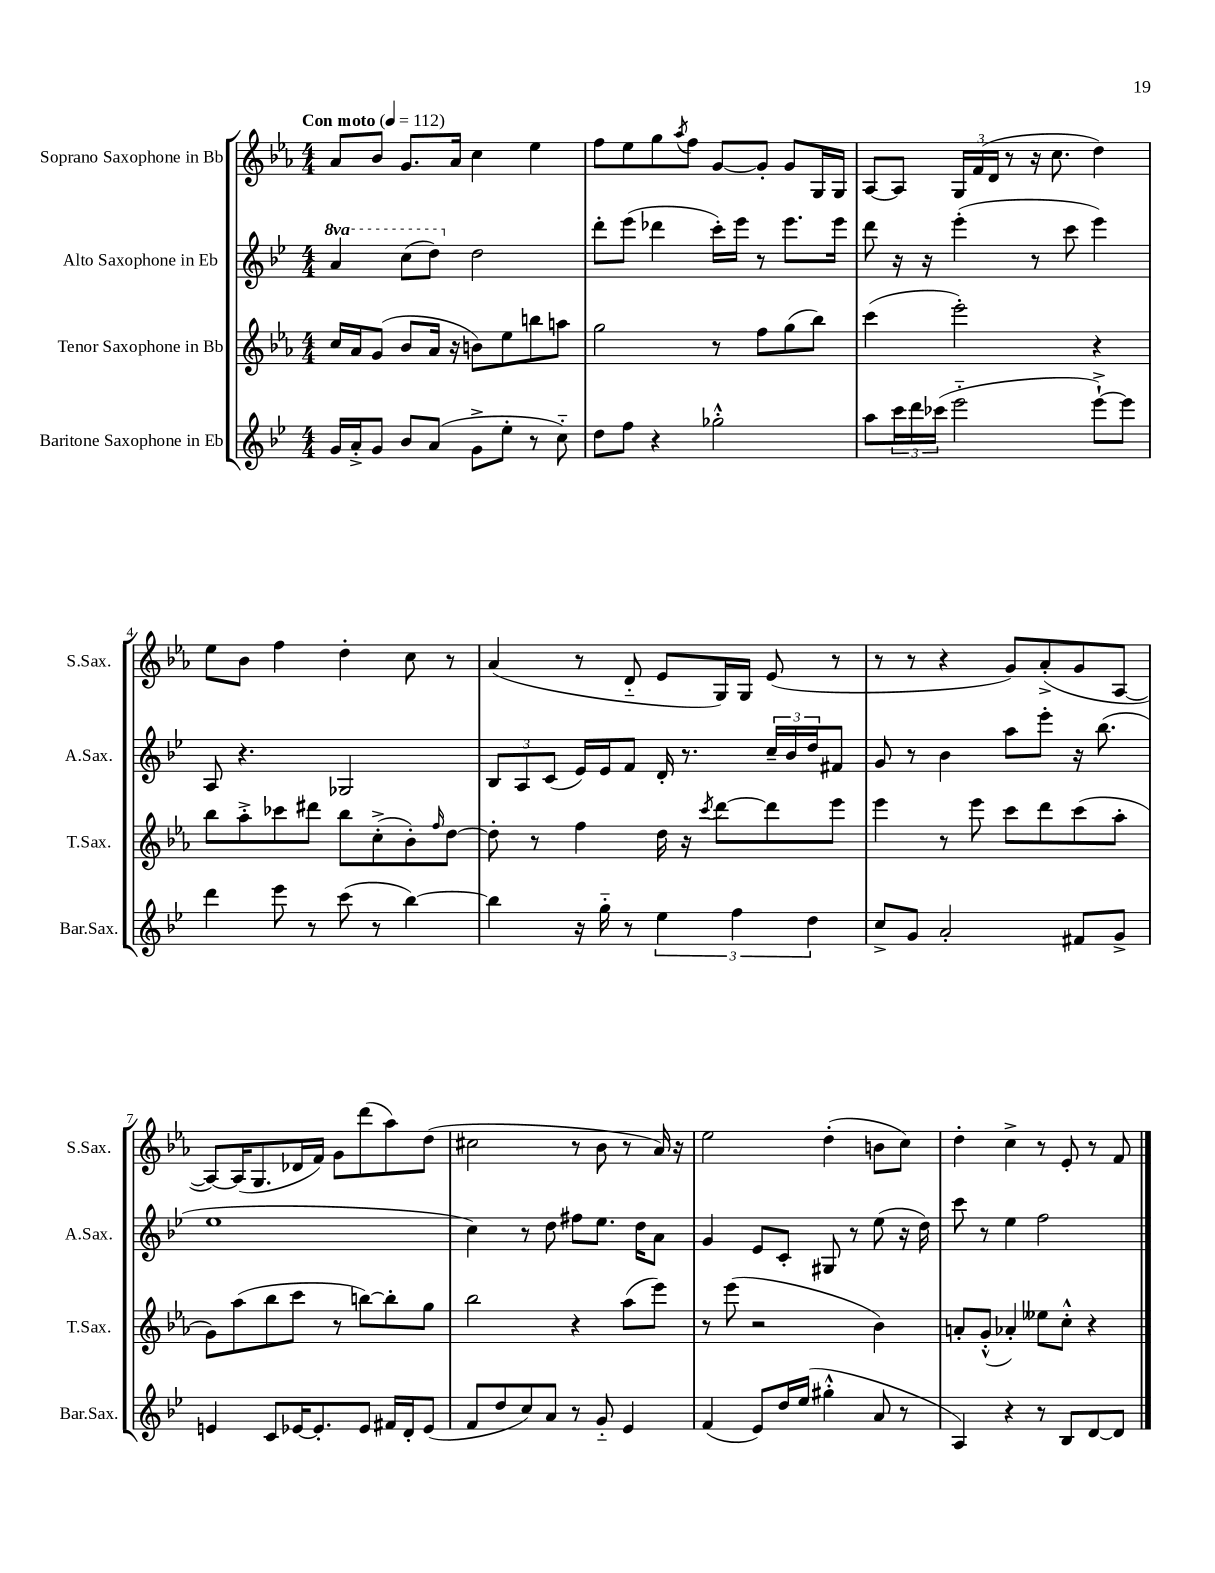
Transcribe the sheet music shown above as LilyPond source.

<<
\new StaffGroup <<
\new Staff = "s0" \with { instrumentName = "Soprano Saxophone in Bb" shortInstrumentName = "S.Sax." } {
    \clef treble \key ees \major \numericTimeSignature \time 4/4 \tempo "Con moto" 4 = 112
    aes'8 bes'8 g'8. aes'16 c''4 ees''4 |
    f''8 ees''8 g''8 \acciaccatura { aes''8 } f''8 g'8~ g'8-. g'8 g16 g16 |
    aes8~ aes8 \tuplet 3/2 { g16 f'16( d'16 } r8 r16 c''8. d''4) |
    ees''8 bes'8 f''4 d''4-. c''8 r8 |
    aes'4( r8 d'8-_ ees'8 g16) g16 ees'8( r8 |
    r8 r8 r4 g'8) aes'8-.->( g'8 aes8~ |
    aes8~) aes16( g8. des'16 f'16) g'8 d'''8( aes''8) d''8( |
    cis''2 r8 bes'8 r8 aes'16) r16 |
    ees''2 d''4-.( b'8 c''8) |
    d''4-. c''4-> r8 ees'8-. r8 f'8 \bar "|." |
}
\new Staff = "s1" \with { instrumentName = "Alto Saxophone in Eb" shortInstrumentName = "A.Sax." } {
    \clef treble \key bes \major \numericTimeSignature \time 4/4 \set Staff.ottavationMarkups = #ottavation-simple-ordinals
    \ottava #1 a''4 c'''8( d'''8) \ottava #0 d''2 |
    d'''8-. ees'''8( des'''4 c'''16-.) ees'''16 r8 ees'''8. ees'''16 |
    d'''8 r16 r16 ees'''4-.( r8 c'''8 ees'''4) |
    a8 r4. ges2 |
    \tuplet 3/2 { bes8 a8 c'8( } ees'16) ees'16 f'8 d'16-. r8. \tuplet 3/2 { c''16-- bes'16 d''16 } fis'8 |
    g'8 r8 bes'4 a''8 ees'''8-. r16 bes''8.( |
    ees''1 |
    c''4) r8 d''8 fis''8 ees''8. d''16 a'8 |
    g'4 ees'8 c'8-. gis8 r8 ees''8( r16 d''16) |
    c'''8 r8 ees''4 f''2 \bar "|." |
}
\new Staff = "s2" \with { instrumentName = "Tenor Saxophone in Bb" shortInstrumentName = "T.Sax." } {
    \clef treble \key ees \major \numericTimeSignature \time 4/4
    c''16 aes'16 g'8( bes'8 aes'16 r16 b'8) ees''8 b''8 a''8 |
    g''2 r8 f''8 g''8( bes''8) |
    c'''4( ees'''2-.) r4 |
    bes''8 aes''8-.-> ces'''8 dis'''8 bes''8 c''8-.->( bes'8-.) \grace { f''16 } d''8~ |
    d''8-. r8 f''4 d''16 r16 \acciaccatura { c'''8 } d'''8~ d'''8 ees'''8 |
    ees'''4 r8 ees'''8 c'''8 d'''8 c'''8( aes''8-. |
    g'8) aes''8( bes''8 c'''8 r8 b''8~) b''8-. g''8 |
    bes''2 r4 aes''8( ees'''8) |
    r8 ees'''8( r2 bes'4) |
    a'8-. g'8-.-^( aes'4-.) eeses''8 c''8-.-^ r4 \bar "|." |
}
\new Staff = "s3" \with { instrumentName = "Baritone Saxophone in Eb" shortInstrumentName = "Bar.Sax." } {
    \clef treble \key bes \major \numericTimeSignature \time 4/4
    g'16 a'16-.-> g'8 bes'8 a'8( g'8-> ees''8-. r8 c''8-_) |
    d''8 f''8 r4 ges''2-.-^ |
    a''8 \tuplet 3/2 { c'''16 d'''16 ces'''16( } ees'''2-_ ees'''8~-!->) ees'''8 |
    d'''4 ees'''8 r8 c'''8( r8 bes''4~) |
    bes''4 r16 g''16-_ r8 \tuplet 3/2 { ees''4 f''4 d''4 } |
    c''8-> g'8 a'2-. fis'8 g'8-> |
    e'4 c'8 ees'16~ ees'8.-. ees'8 fis'16 d'16-. ees'8( |
    f'8 d''8 c''8) a'8 r8 g'8-_ ees'4 |
    f'4( ees'8) d''16 ees''16( gis''4-.-^ a'8 r8 |
    a4) r4 r8 bes8 d'8~ d'8 \bar "|." |
}
>>
>>
